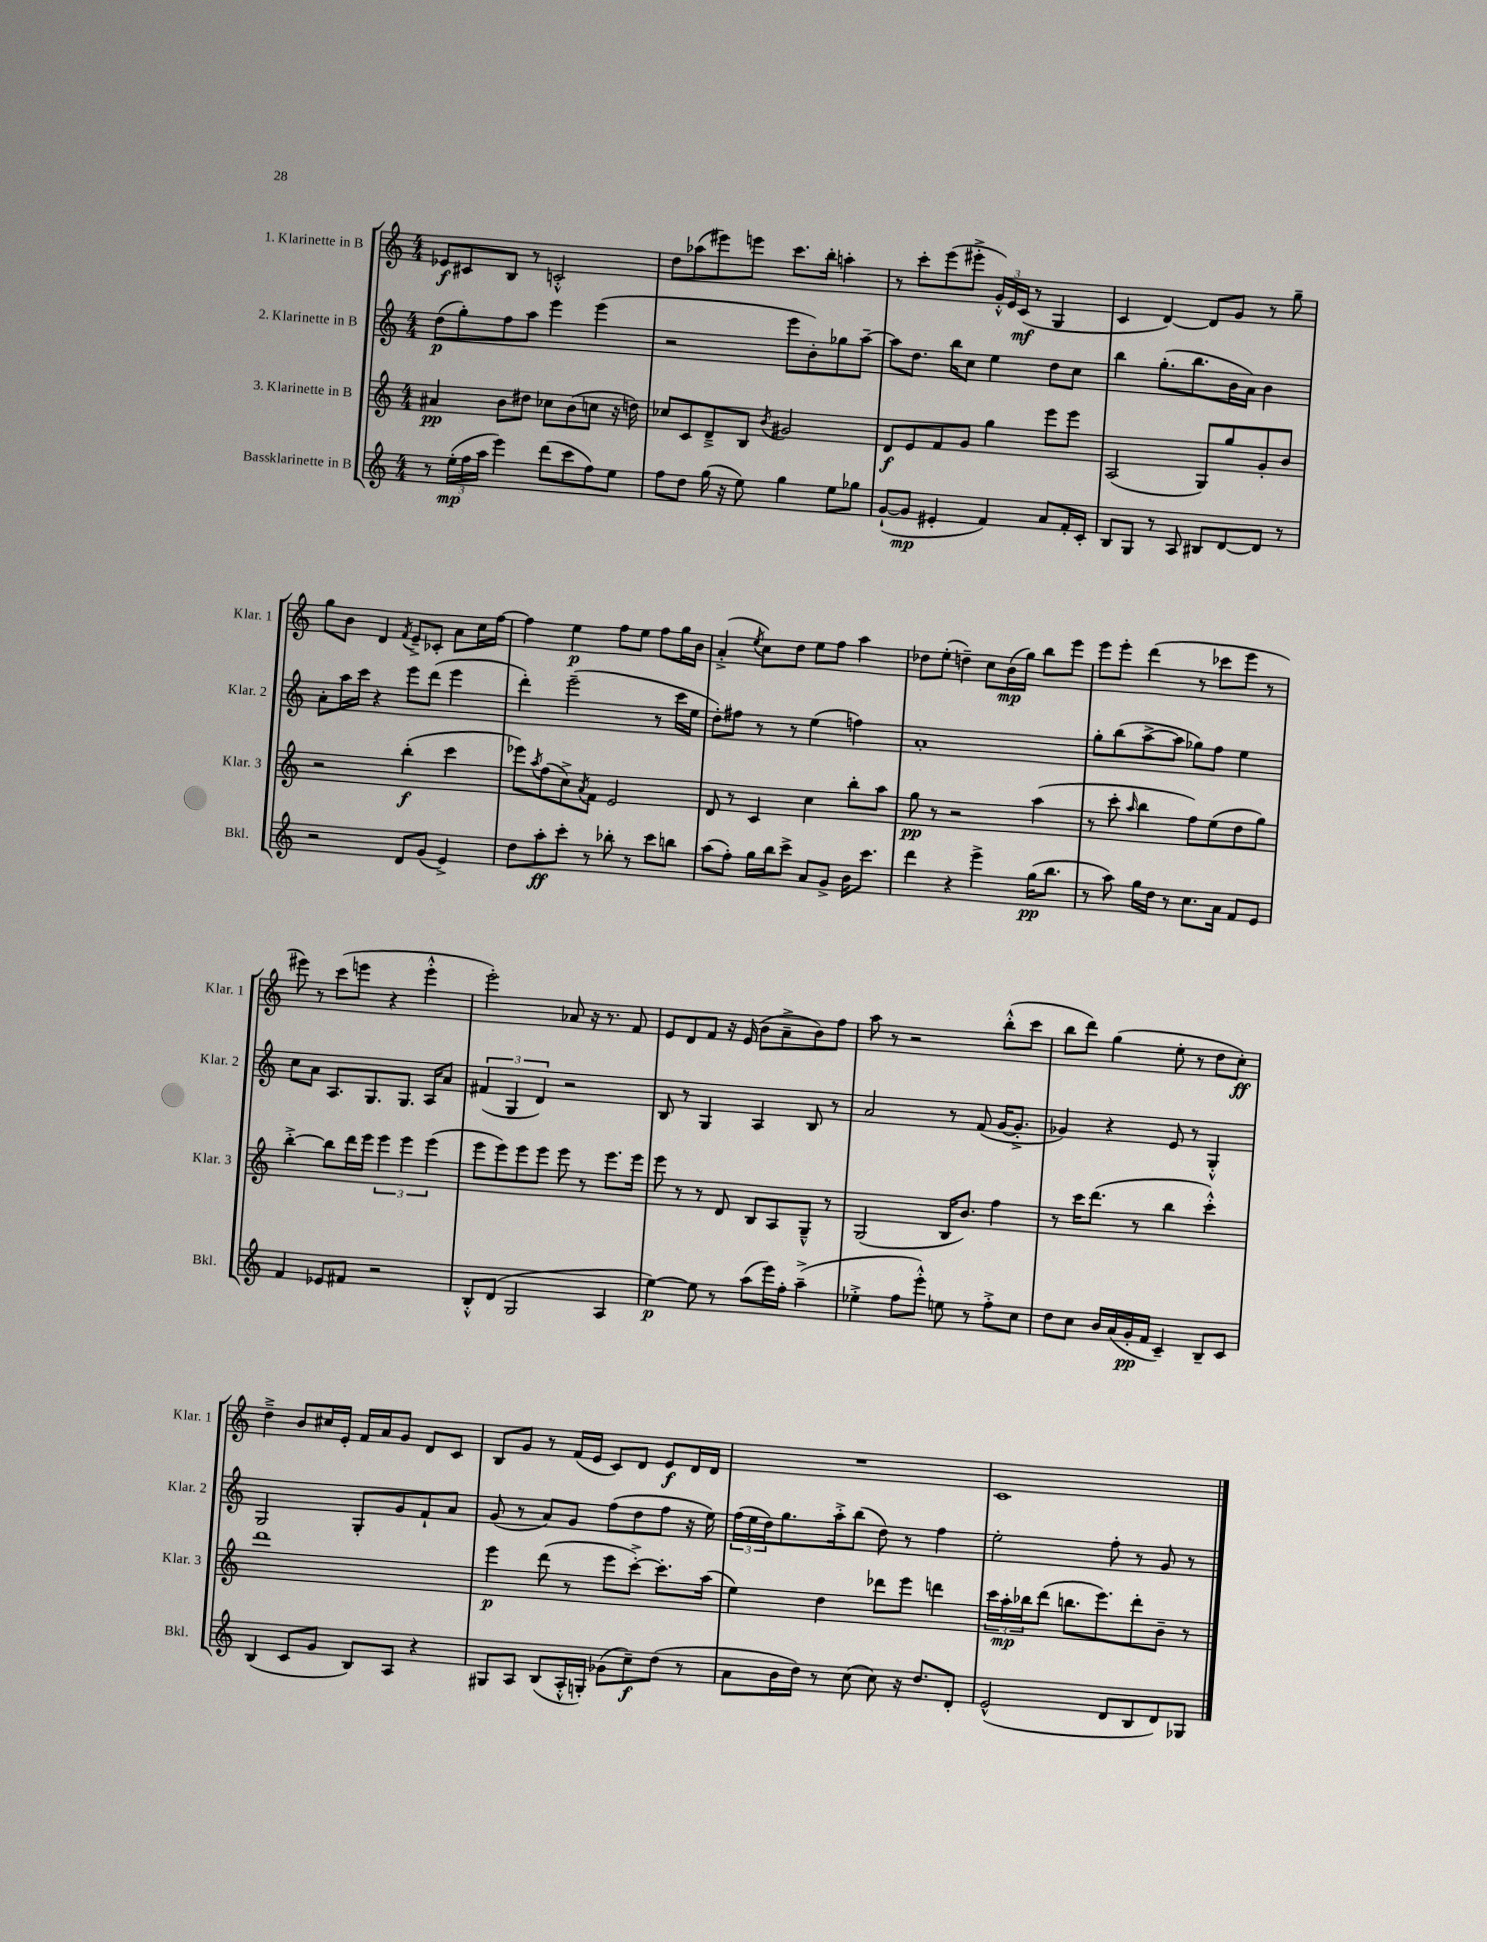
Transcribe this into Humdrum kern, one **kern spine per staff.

**kern	**dynam	**kern	**dynam	**kern	**dynam	**kern	**dynam
*part4	*part4	*part3	*part3	*part2	*part2	*part1	*part1
*staff4	*staff4	*staff3	*staff3	*staff2	*staff2	*staff1	*staff1
*I"Bassklarinette in B	*	*I"3. Klarinette in B	*	*I"2. Klarinette in B	*	*I"1. Klarinette in B	*
*I'Bkl.	*	*I'Klar. 3	*	*I'Klar. 2	*	*I'Klar. 1	*
*clefG2	*	*clefG2	*	*clefG2	*	*clefG2	*
*k[]	*	*k[]	*	*k[]	*	*k[]	*
*M4/4	*	*M4/4	*	*M4/4	*	*M4/4	*
=1	=1	=1	=1	=1	=1	=1	=1
8r	.	4a#X/	pp	(8dd\L	p	8e-X/L	f
(24ee'\LL	mp	.	.	8gg'\)	.	8c#X/	.
24ff\	.	.	.	.	.	.	.
24aa\JJ	.	.	.	.	.	.	.
4eee\)	.	8b\L	.	8ff\	.	8B/J	.
.	.	8dd#X\J	.	8aa\J	.	8r	.
(8ddd\L	.	8cc-X\L	.	4eee\	.	2cn'^^/	.
8ccc\	.	(8b\	.	.	.	.	.
8ff\)	.	8ccn\J	.	(4eee\	.	.	.
8ee\J	.	16r	.	.	.	.	.
.	.	16ddn\)	.	.	.	.	.
=2	=2	=2	=2	=2	=2	=2	=2
8ff\L	.	8cc-X/L	.	2r	.	8dd\L	.
8dd\J	.	8c/	.	.	.	(8aa-X\	.
(16gg\	.	8d~^/	.	.	.	8eee#X\)	.
16r	.	.	.	.	.	.	.
8ee\)	.	8B/J	.	.	.	8eeen\J	.
.	.	8qb/	.	.	.	.	.
4gg\	.	2g#X/	.	8eee\L	.	8.ccc\L	.
.	.	.	.	8b'\)	.	.	.
.	.	.	.	.	.	16bb'\Jk	.
8ee\L	.	.	.	8gg-X\	.	4aan'\	.
8gg-X\J	.	.	.	[8aa~\J	.	.	.
=3	=3	=3	=3	=3	=3	=3	=3
([8g`/L	.	8d/L	f	8aa\L]	.	8r	.
8g/J]	mp	8e/	.	8.dd\J	.	8ccc'\L	.
4e#X'/	.	8f/	.	.	.	(8eee\	.
.	.	.	.	16bb\KL	.	.	.
.	.	8g/J	.	8cc\J	.	8eee#X'^\J	.
4f/)	.	4gg\	.	4ee\	.	24g'^^/LL)	.
.	.	.	.	.	.	24e/	.
.	.	.	.	.	.	(24c/JJ	mf
.	.	.	.	.	.	8r	.
8a/L	.	8eee\L	.	8dd\L	.	4G/	.
16f'/L	.	8eee\J	.	8cc\J	.	.	.
16c'/JJ	.	.	.	.	.	.	.
=4	=4	=4	=4	=4	=4	=4	=4
8B/L	.	(2A/	.	4bb\	.	4c/	.
8G/J	.	.	.	.	.	.	.
8r	.	.	.	(8.gg'\L	.	[4d/)	.
8A/	.	.	.	.	.	.	.
.	.	.	.	8.bb\	.	.	.
8B#X/L	.	8G/L)	.	.	.	8d/L]	.
[8d/	.	8gg/	.	16b\L	.	8g/J	.
.	.	.	.	16a\JJ)	.	.	.
8d/J]	.	8g'/	.	4b\	.	8r	.
8r	.	8b/J	.	.	.	8gg~\	.
!!LO:LB:g=z
=5	=5	=5	=5	=5	=5	=5	=5
2r	.	2r	.	8a'\L	.	8gg\L	.
.	.	.	.	16aa\L	.	8b\J	.
.	.	.	.	16ccc\JJ	.	.	.
.	.	.	.	4r	.	4d/	.
.	.	.	.	.	.	8qf/	.
8d/L	.	(4bb'\	f	8eee\L	.	8e~^/L	.
(8g/J	.	.	.	(8ddd\J	.	8c-X'/J	.
4e^/)	.	4ccc\	.	4eee\	.	8a\L	.
.	.	.	.	.	.	16cc\L	.
.	.	.	.	.	.	[16ff\JJ	.
=6	=6	=6	=6	=6	=6	=6	=6
8dd\L	.	8eee-X\L)	.	4ddd'\)	.	4ff\]	.
.	.	8qaa/	.	.	.	.	.
8aa'\	ff	(8ff\	.	.	.	.	.
8ccc'\J	.	8cc^\)	.	(2eee~\	.	4ee\	p
.	.	8qa/	.	.	.	.	.
8r	.	8f\J	.	.	.	.	.
8bb-X'\	.	2e/	.	.	.	8ff\L	.
8r	.	.	.	.	.	8ee\J	.
8ccc\L	.	.	.	8r	.	8ff\L	.
8bbn\J	.	.	.	16ccc\LL	.	16gg\L	.
.	.	.	.	16ee\JJ	.	16b\JJ	.
=7	=7	=7	=7	=7	=7	=7	=7
(8aa\L	.	8d/	.	8dd'\L)	.	(4a'^/	.
8ff'\J)	.	8r	.	8ff#X\J	.	.	.
.	.	.	.	.	.	8qee/	.
16gg\LL	.	4c/	.	8r	.	8cc\L)	.
16bb\J	.	.	.	.	.	.	.
8ccc^\J	.	.	.	8r	.	8dd\J	.
8a/L	.	4cc\	.	(4ee\	.	8ee\L	.
8g^/J	.	.	.	.	.	8ff\J	.
16b\KL	.	8bb'\L	.	4ffn\)	.	4aa\	.
8.ccc\J	.	.	.	.	.	.	.
.	.	8aa\J	.	.	.	.	.
=8	=8	=8	=8	=8	=8	=8	=8
4ddd\	.	8gg\	pp	1a'	.	8dd-X\L	.
.	.	8r	.	.	.	(8ee'\J	.
4r	.	2r	.	.	.	4ddn~\)	.
4eee^\	.	.	.	.	.	8cc\L	.
.	.	.	.	.	.	(16b\L	mp
.	.	.	.	.	.	16gg\JJ)	.
(16gg\KL	pp	(4aa\	.	.	.	8bb\L	.
8.bb\J	.	.	.	.	.	.	.
.	.	.	.	.	.	8eee\J	.
=9	=9	=9	=9	=9	=9	=9	=9
8r	.	8r	.	8gg'\L	.	8eee\L	.
8aa\)	.	8ccc'\	.	(8bb\	.	8eee'\J	.
.	.	16qqaa/	.	.	.	.	.
16gg\LL	.	4bb\	.	[8aa^\	.	(4ddd\	.
16dd\JJ	.	.	.	.	.	.	.
8r	.	.	.	8aa\J]	.	.	.
8.cc\L	.	8ff\L)	.	8gg-X\L)	.	8r	.
.	.	(8ee\	.	8ff\J	.	8ccc-X\L	.
16a\Jk	.	.	.	.	.	.	.
8f/L	.	8dd\	.	4ee\	.	8eee\J	.
8e/J	.	8gg\J)	.	.	.	8r	.
!!LO:LB:g=z
=10	=10	=10	=10	=10	=10	=10	=10
4f/	.	[4bb'^\	.	8cc\L	.	8eee#X\)	.
.	.	.	.	8a\J	.	8r	.
8e-X/L	.	8bb\L]	.	8.A/L	.	(8ccc\L	.
8f#X/J	.	16ddd\L	.	.	.	8eeen\J	.
.	.	16eee\JJ	.	8.G/	.	.	.
2r	.	6eee\	.	.	.	4r	.
.	.	.	.	8.G/J	.	.	.
.	.	6eee\	.	.	.	.	.
.	.	.	.	.	.	4eee'^^\	.
.	.	.	.	16A/KL	.	.	.
.	.	(6eee\	.	.	.	.	.
.	.	.	.	8a/J	.	.	.
=11	=11	=11	=11	=11	=11	=11	=11
8B'^^/L	.	8eee\L	.	(6f#X/	.	2eee'\)	.
(8d/J	.	8eee\)	.	.	.	.	.
.	.	.	.	6G/	.	.	.
2G/	.	8eee\	.	.	.	.	.
.	.	.	.	6d/)	.	.	.
.	.	8eee\J	.	.	.	.	.
.	.	8eee\	.	2r	.	8a-X/	.
.	.	8r	.	.	.	16r	.
.	.	.	.	.	.	8.r	.
4A/	.	8.eee\L	.	.	.	.	.
.	.	.	.	.	.	8f/	.
.	.	16eee\Jk	.	.	.	.	.
=12	=12	=12	=12	=12	=12	=12	=12
[4ee\)	p	8eee\	.	8B/	.	8e/L	.
.	.	8r	.	8r	.	8d/	.
8ee\]	.	8r	.	4G/	.	8f/J	.
8r	.	8d/	.	.	.	16r	.
.	.	.	.	.	.	(16e/	.
(8aa\L	.	8B/L	.	4A/	.	8b\L	.
16eee\L)	.	8A/	.	.	.	8a~^\	.
16ff'\JJ	.	.	.	.	.	.	.
(4aa~^\	.	8G~^^/J	.	8B/	.	8b\)	.
.	.	8r	.	8r	.	8ff\J	.
=13	=13	=13	=13	=13	=13	=13	=13
4ee-X'^\	.	(2G/	.	2a/	.	8aa\	.
.	.	.	.	.	.	8r	.
8ff\L	.	.	.	.	.	2r	.
8eee'^^\J)	.	.	.	.	.	.	.
8een\	.	16B/KL	.	8r	.	.	.
.	.	8.b/J)	.	.	.	.	.
8r	.	.	.	(8f/	.	.	.
8ff'^\L	.	4ff\	.	[16g/KL	.	(8bb'^^\L	.
.	.	.	.	8.g'^/J]	.	.	.
8cc\J	.	.	.	.	.	8ccc\J	.
=14	=14	=14	=14	=14	=14	=14	=14
8dd\L	.	8r	.	4g-X/)	.	8bb\L	.
8cc\J	.	16ccc\KL	.	.	.	8ddd\J)	.
.	.	(8.ddd\J	.	.	.	.	.
16b/LL	.	.	.	4r	.	(4gg\	.
(16a/	.	.	.	.	.	.	.
16g'/	pp	8r	.	.	.	.	.
16f/JJ	.	.	.	.	.	.	.
4c~/)	.	4bb\	.	8e/	.	8ee'\	.
.	.	.	.	8r	.	8r	.
8B~/L	.	4ccc'^^\)	.	4G'^^/	.	8dd\L	.
8c/J	.	.	.	.	.	8cc'\J)	ff
!!LO:LB:g=z
=15	=15	=15	=15	=15	=15	=15	=15
(4B/	.	1ddd	.	2G/	.	4dd~^\	.
8c/L	.	.	.	.	.	8b/L	.
8g/J	.	.	.	.	.	16cc#X/L	.
.	.	.	.	.	.	16e'/JJ	.
8B/L)	.	.	.	8G'/L	.	16f/LL	.
.	.	.	.	.	.	16a/J	.
8A/J	.	.	.	8g/	.	8g/J	.
4r	.	.	.	8f`/	.	8d/L	.
.	.	.	.	8a/J	.	8c/J	.
=16	=16	=16	=16	=16	=16	=16	=16
8G#X/L	.	4eee\	p	(8g/	.	8B/L	.
8A/J	.	.	.	8r	.	8g/J	.
(8B/L	.	(8ddd\	.	8a/L)	.	8r	.
16A'^^/L	.	8r	.	8g/J	.	(16f/LL	.
16Gn'/JJ)	.	.	.	.	.	16e/JJ	.
(8g-X\L	.	8eee\L	.	(8ff\L	.	8c/L)	.
8cc~\)	f	[8ccc'^\J)	.	8dd\	.	8d/J	.
(8dd\J	.	8.ccc'\L]	.	8ff\J	.	8e/L	f
8r	.	.	.	16r	.	16d/L	.
.	.	(16aa\Jk	.	16ee\)	.	16d/JJ	.
=17	=17	=17	=17	=17	=17	=17	=17
8a\L	.	4ee\)	.	(24ff\LL	.	1r	.
.	.	.	.	24ee\	.	.	.
.	.	.	.	24dd\J)	.	.	.
16b\L	.	.	.	8.gg\	.	.	.
16dd\JJ)	.	.	.	.	.	.	.
8r	.	4dd\	.	.	.	.	.
.	.	.	.	16aa'^\k	.	.	.
(8cc\	.	.	.	(8bb\J	.	.	.
8cc\)	.	8ddd-X\L	.	8dd\)	.	.	.
16r	.	8eee\J	.	8r	.	.	.
8.dd/L	.	.	.	.	.	.	.
.	.	4dddn\	.	4ff\	.	.	.
8d'/J	.	.	.	.	.	.	.
=18	=18	=18	=18	=18	=18	=18	=18
(2e^^/	.	24ccc\LL	.	2ee'\	.	1c	.
.	.	24aa'\	mp	.	.	.	.
.	.	24bb-X\J	.	.	.	.	.
.	.	(8ddd\J	.	.	.	.	.
.	.	8.bbn\L	.	.	.	.	.
.	.	8.eee\)	.	.	.	.	.
8d/L	.	.	.	8ff'\	.	.	.
8B/	.	8ddd'\	.	8r	.	.	.
8d/)	.	8b~\J	.	8g/	.	.	.
8G-X/J	.	8r	.	8r	.	.	.
==	==	==	==	==	==	==	==
*-	*-	*-	*-	*-	*-	*-	*-
